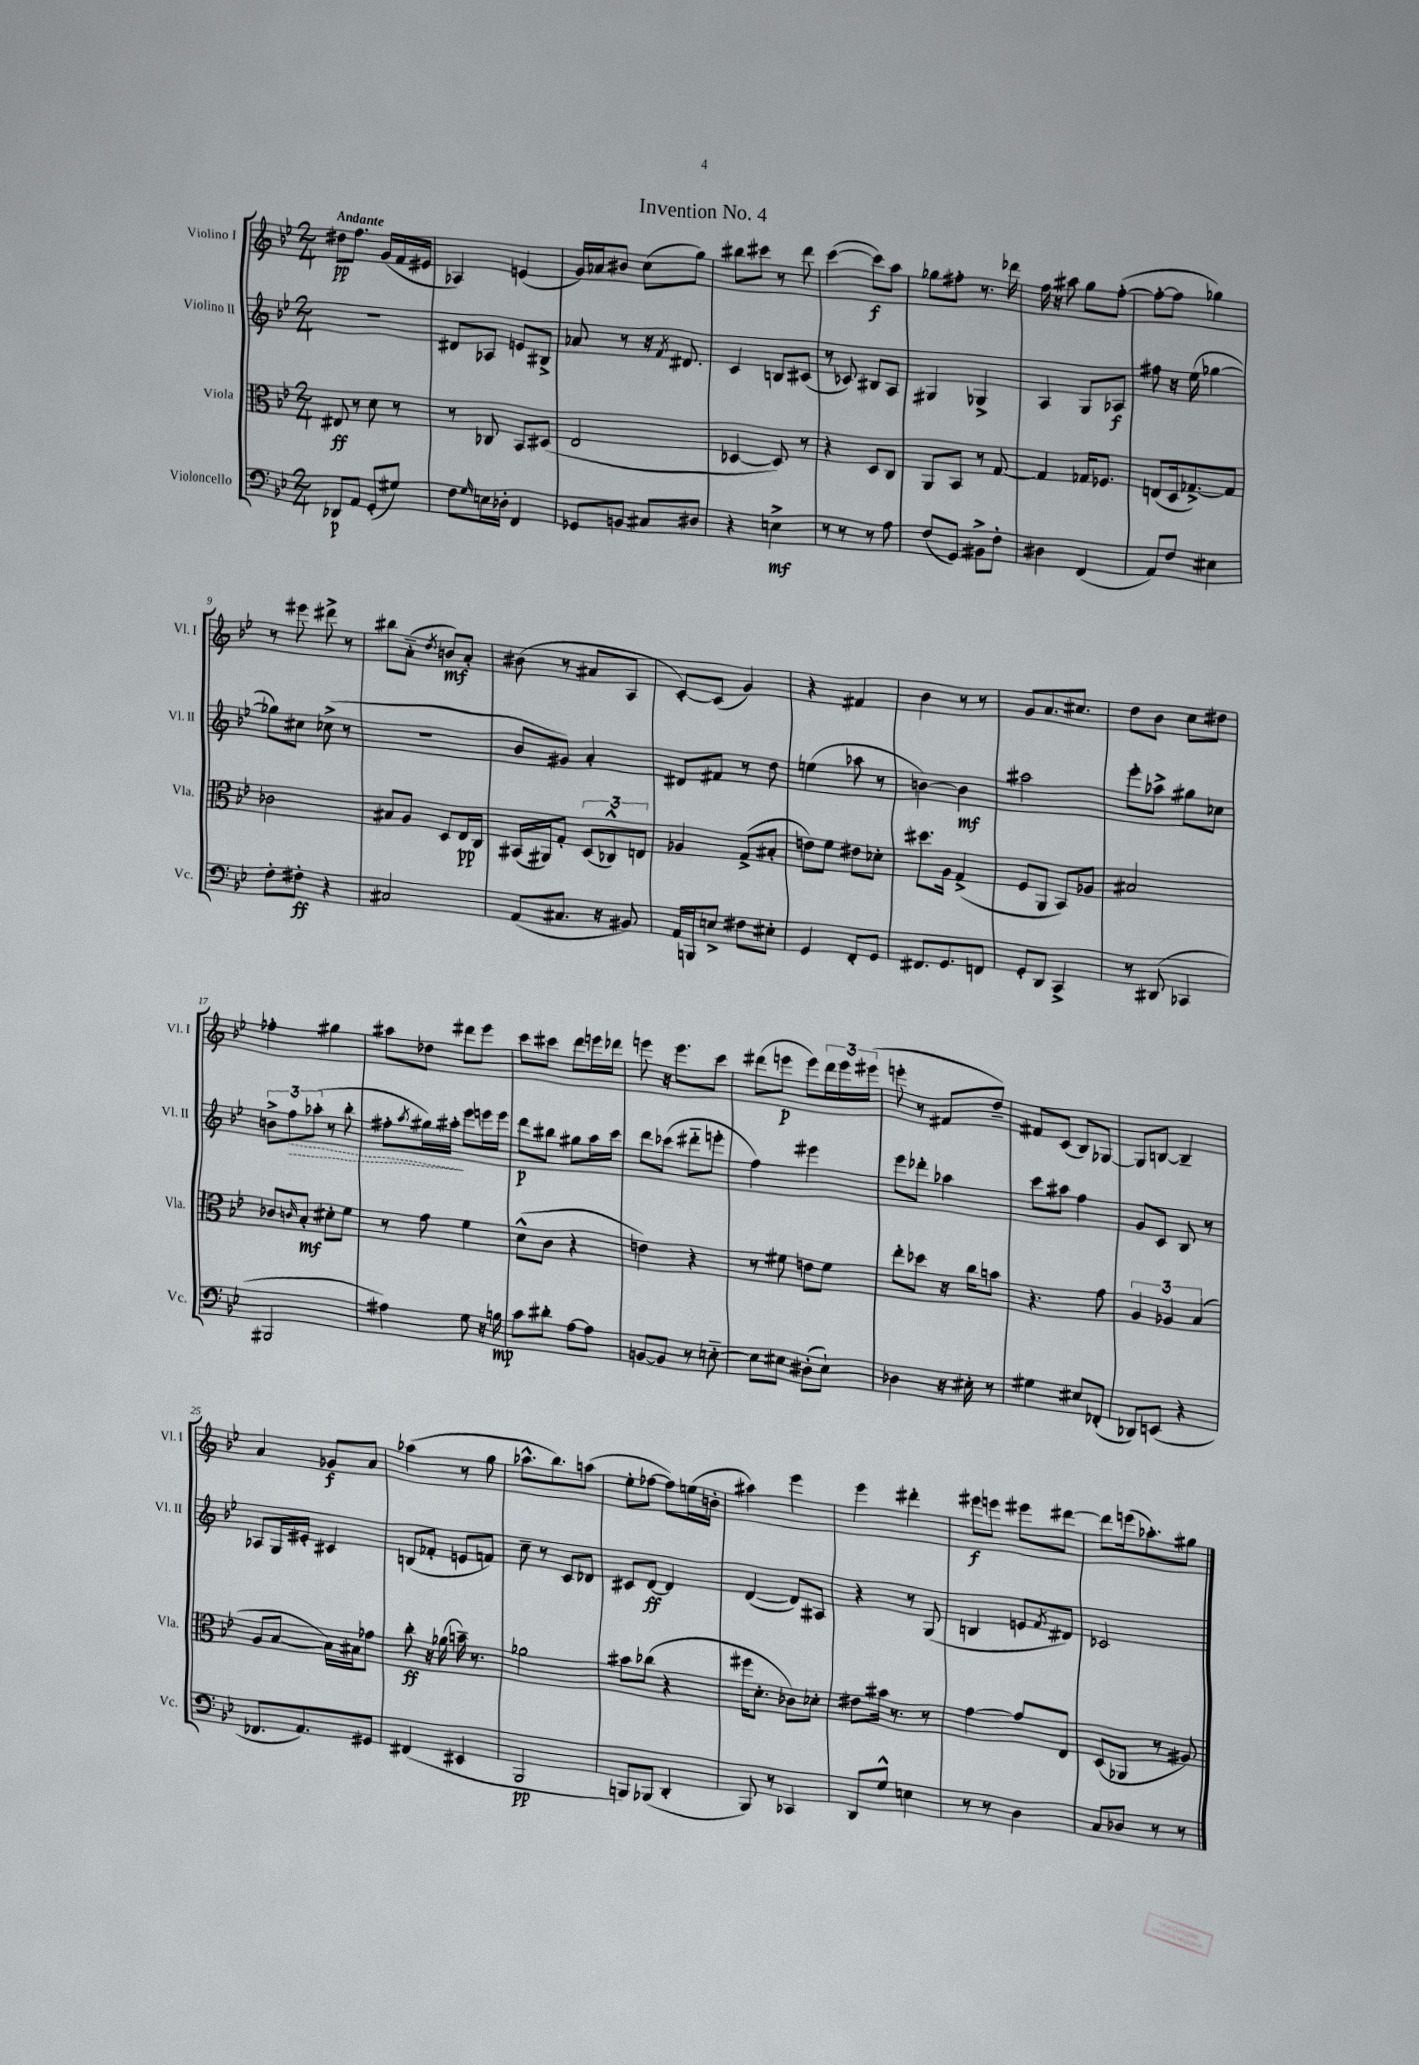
\header { title = "Invention No. 4" }
<<
\new StaffGroup <<
\new Staff = "s0" \with { instrumentName = "Violino I" shortInstrumentName = "Vl. I" } {
    \clef treble \key bes \major \numericTimeSignature \time 2/4 \tempo "Andante"
    dis''8\pp f''8. g'16( f'16 eis'16 |
    aes4) e'4( |
    g'16) aes'16 bis'8 c''8( g''8) |
    bis''8 cis'''8 r8 d'''8 |
    c'''4~( c'''8\f) a''8 |
    ges''8 fis''8-. r8. des'''16 |
    f''16 r16 ais''8 g''8 f''8~-.( |
    f''8~-. f''8 ges''4) |
    r8 eis'''8 dis'''8-> r8 |
    bis''8 a'8-_( \acciaccatura { d''8 } b'8\mf) a'8-. |
    bis'8( r8 ais'8 a8 |
    c'8~-.) c'8( g'4) |
    r4 fis'4 |
    bes'4 r8 r8 |
    g'8 a'8. cis''8. |
    d''8 bes'8 c''8 dis''8 |
    fes''4-. gis''4 |
    ais''8 des''8 dis'''8 ees'''8 |
    c'''8 cis'''8 d'''8 e'''16 des'''16 |
    e'''8 r16 e'''8. c'''8 |
    dis'''8( e'''8\p e'''8) \tuplet 3/2 { dis'''16 e'''16 eis'''16( } |
    e'''8-. r8 fis'8 d''8--) |
    fis'8 c'8( bes8) ges8~ |
    ges8 b8~ b4-- |
    a'4 ges'8\f a'8 |
    aes''4( r8 g''8 |
    aes''8.-^ bes''8.) a''8( |
    ees''8-. fes''8~ fes''8) e''16( b'16-. |
    ais''4) ees'''4 |
    ees'''4 dis'''4-. |
    eis'''8\f e'''8 eis'''8 dis'''8~ |
    dis'''8 e'''16( aes''8.-.) gis''8 \bar "|." |
}
\new Staff = "s1" \with { instrumentName = "Violino II" shortInstrumentName = "Vl. II" } {
    \clef treble \key bes \major \numericTimeSignature \time 2/4
    R2 |
    dis'8 aes8 e'8 bis8-> |
    aes'8 r8 r16 \acciaccatura { f'8 } dis'8. |
    c'4 b8 cis'8( |
    r8 ces'8) bis8 a8 |
    gis4 ges4-> |
    a4 g8 aes8\f |
    fis''8 r16 ees''16( ges''4~ |
    ges''8) cis''8 ces''8->( r8 |
    R2 |
    bes'8 gis'8) a'4-. |
    dis'8 fis'8 r8 d''8 |
    e''4( aes''8 r8 |
    b'4~) b'4\mf |
    ais''2 |
    ees'''8-. aes''8-> gis''8 ces''8 |
    \tuplet 3/2 { b'8-> \once \override Hairpin.style = #'dashed-line f''8\> aes''8-.( } r8 bes''8-. |
    fis''8-. \acciaccatura { a''8 } gis''16) ais''16-.\! ees'''8 e'''16 e'''16 |
    d'''8\p bis''8 gis''8 a''16 c'''16 |
    d'''8 ces'''8( dis'''8-_ e'''8-. |
    f''4) eis'''4 |
    ees'''8 des'''8-. aes''4 |
    c'''8 ais''8 f''4 |
    g'8 c'8 bes8 r8 |
    aes8 g16 eis'16-. cis'4 |
    b8( fes'8-. e'8 f'8) |
    c''8-- r8 c'8 des'8 |
    cis'8 d'8~\ff d'4 |
    d'4~( d'8) ais8 |
    r4 r8 g8( |
    b4 e'8 \acciaccatura { f'8 } dis'8) |
    ces'2 \bar "|." |
}
\new Staff = "s2" \with { instrumentName = "Viola" shortInstrumentName = "Vla." } {
    \clef alto \key bes \major \numericTimeSignature \time 2/4
    eis8\ff r8 d'8 r8 |
    r8 ces8 bes,8 dis8( |
    ees2 |
    des4~ des8) r8 |
    r4 d8 c8 |
    a,8 bes,8 r8 g8~ |
    g4 ges16 fes8. |
    e8( d16 ges8.~->) ges8 |
    ces'2 |
    bis8 a8 d8 ees16\pp c16 |
    bis,16( ais,16) g8-. \tuplet 3/2 { d8( ces8-^) e8 } |
    aes4 g8->( bis8-. |
    e'8) f'8 eis'8 des'8-. |
    dis''8. a16 g4->( |
    f8 a,8 bes,8) aes8 |
    bis2 |
    ces'8 \grace { c'16 } bes8-.\mf dis'8-. f'8 |
    r8 g'8 f'4 |
    d'8-^( c'8 r4 |
    e'4) r4 |
    r8 fis'8 e'8 fis'8 |
    ees''8-. des''8 r16 c''16 b'8 |
    r4. g'8 |
    \tuplet 3/2 { a4 aes4 bes4( } |
    a8 bes8~ bes16) bis16 ges'8 |
    c''8-.\ff r16 aes'16( b'16--) r8. |
    aes'2 |
    bis'8 ces''8( r4 |
    fis''16 d'8.-. ces'8) des'8-. |
    eis'8 bis'16 r8. r8 |
    g'4~ g'8 ees8 |
    d8( aes,8 r8 ais8) \bar "|." |
}
\new Staff = "s3" \with { instrumentName = "Violoncello" shortInstrumentName = "Vc." } {
    \clef bass \key bes \major \numericTimeSignature \time 2/4
    des,8\p a,8 g,8-.( gis8) |
    f8 \grace { g16 } e16 des16-. f,4 |
    ges,8 b,8 cis8 dis8 |
    r4 e4->\mf |
    r8 r8 r8 a8 |
    f8( g,8) bis,8-> f8-. |
    dis4 f,4( |
    a,8) f8 eis4 |
    f8-. fis8-.\ff r4 |
    cis2 |
    a,8( cis8. r16 bis,8) |
    a,16 b,,16 e8-> fis8 eis8-. |
    g,4 f,8-. g,8 |
    fis,8. g,8. f,8 |
    g,8-. d,8 c,4-> |
    r8 dis,8( ces,4 |
    bis,,2 |
    ais4) g8 r16 b16\mp |
    c'8 dis'8-. a8~ a8 |
    b,8~ b,8 r8 e8~-_ |
    e8 eis8 dis8-.( eis8-!) |
    des4 r16 eis16-. r8 |
    gis4 eis8 fes,8-.( |
    des,8) e,8( r4 |
    fes,8. a,8.) gis,8 |
    fis,4( eis,4 |
    bes,,2\pp |
    b,,8) bes,,8( d,4-. |
    bes,,8) r8 ces,4 |
    d,8 g8-^ e4 |
    r8 r8 d4 |
    c8 des8 r8 r8 \bar "|." |
}
>>
>>
